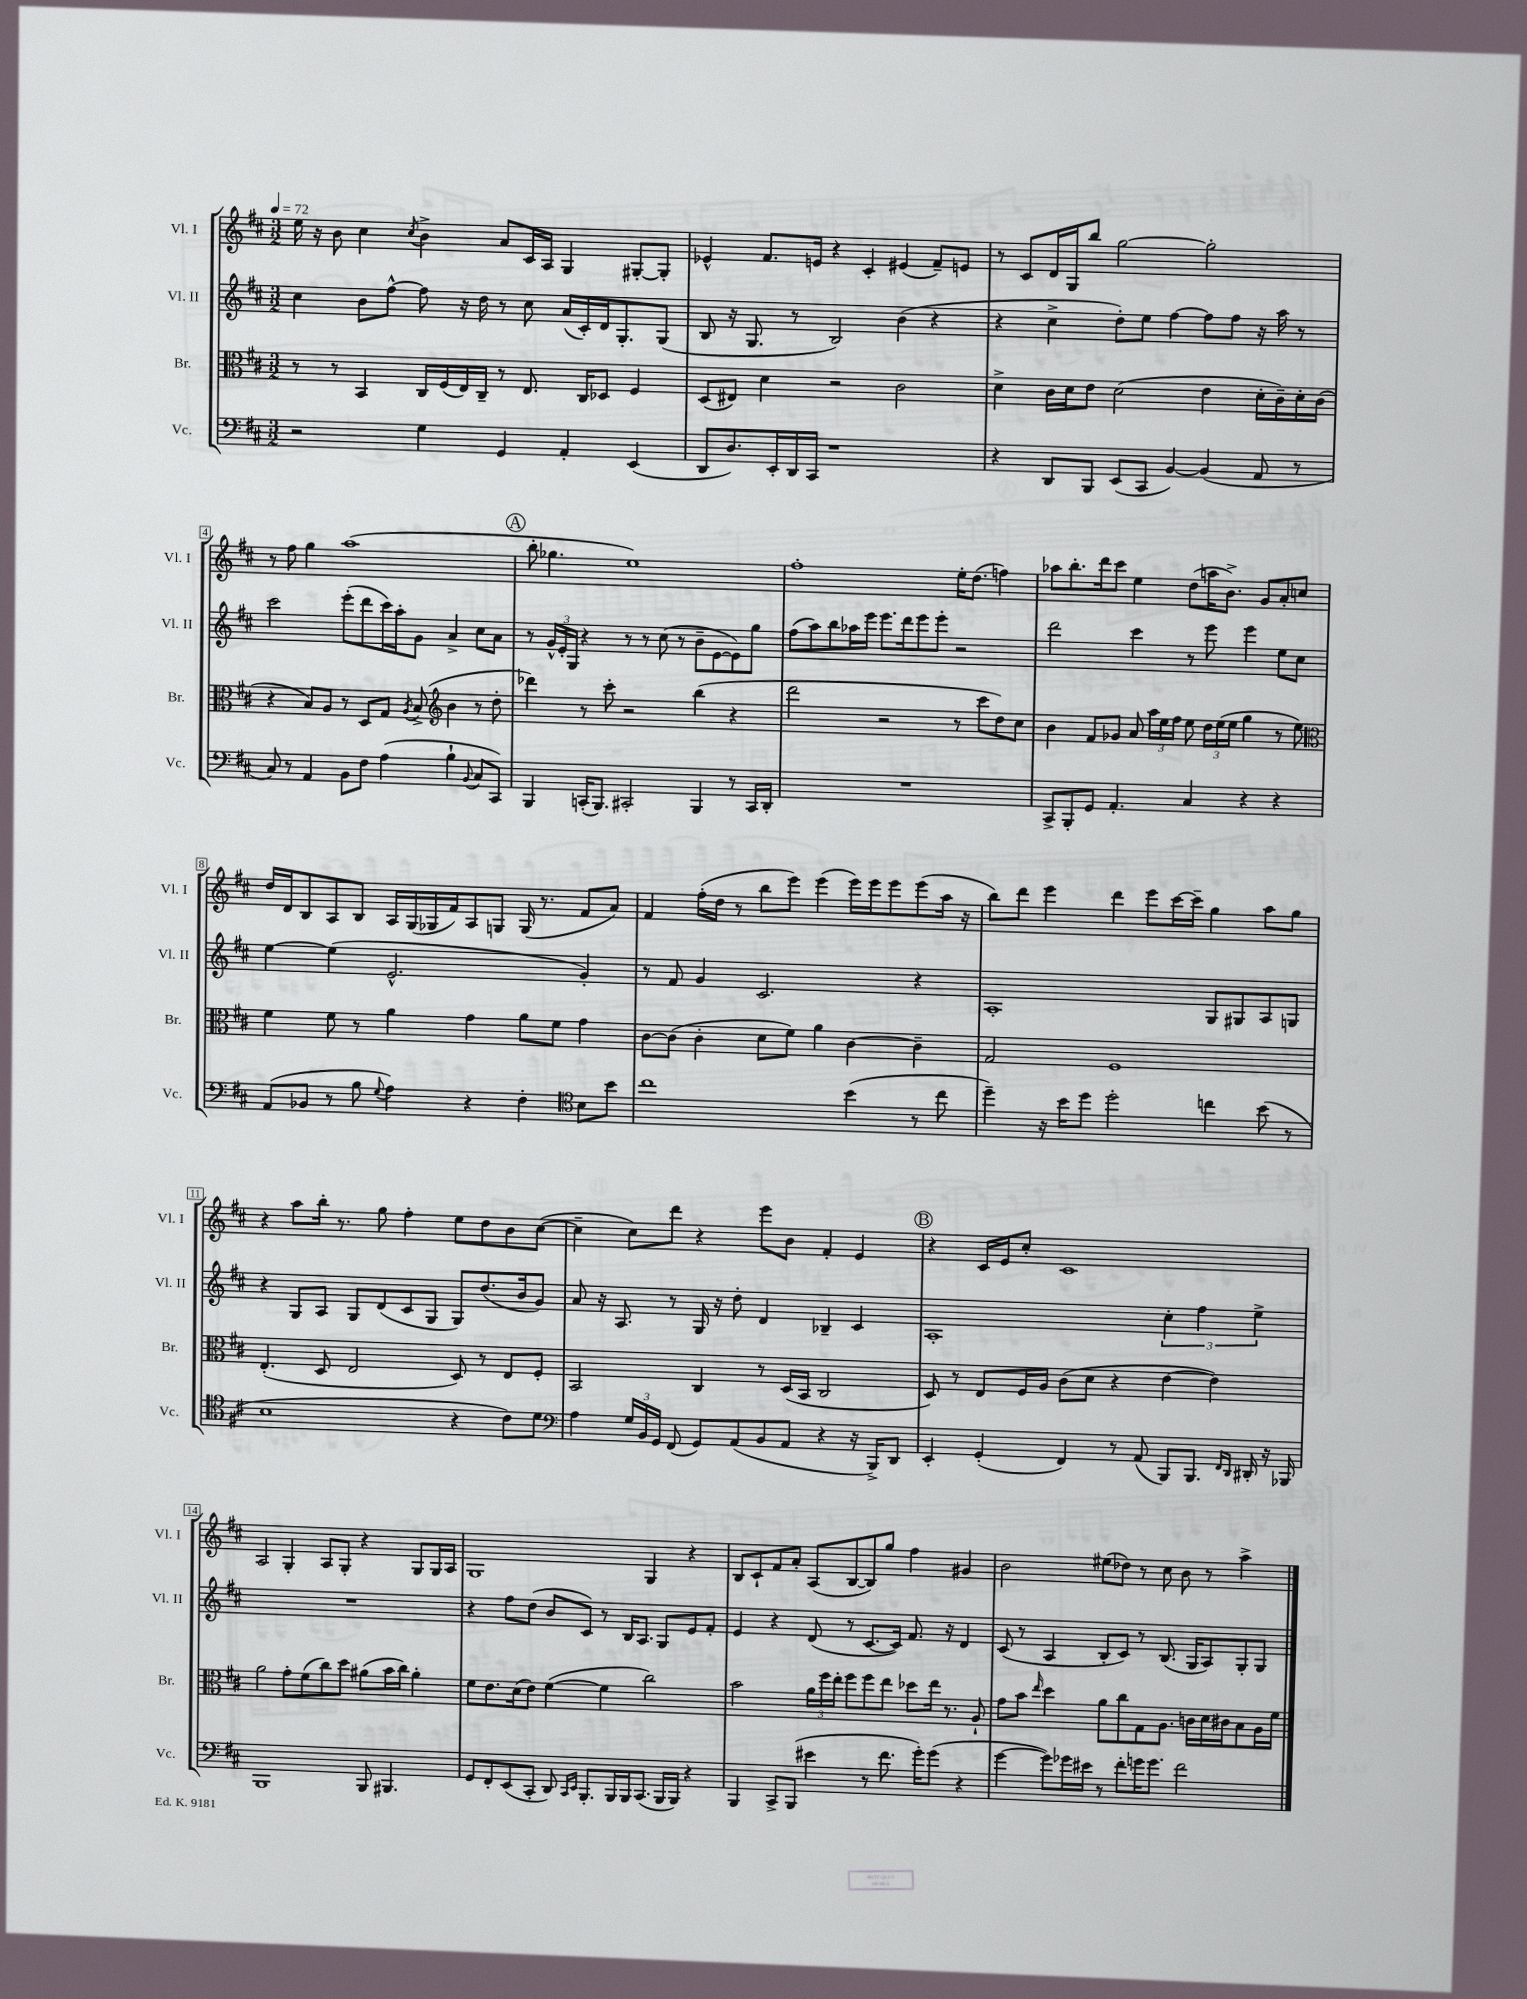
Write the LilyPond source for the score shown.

<<
\new StaffGroup <<
\new Staff = "s0" \with { instrumentName = "Vl. I" shortInstrumentName = "Vl. I" } {
    \clef treble \key d \major \numericTimeSignature \time 3/2 \tempo 4 = 72
    \autoBeamOff e''16 r16 b'8 cis''4 \acciaccatura { cis''8 } b'4-> a'8[ cis'16 a16] g4 gis8[~-. gis8]-. |
    ees'4-^ fis'8.[ e'16] r4 cis'4-. eis'4( fis'8[--) e'8] |
    r8 cis'8[ d'16 g16 b''8] g''2~ g''2-. |
    r8 fis''8 g''4 a''1( |
    \mark \markup { \circle "A" } b''8-. ges''4. e''1) |
    fis''1-. e''16[-. d''8.]( f''4) |
    aes''8[ b''8.-. d'''16 cis'''8] e''4 d''8[( a''16 b'8.]->) g'8[ a'8-. c''8] |
    d''16[ d'16 b8 a8 b8] a16[ g16( ges16 fis'16) a8 g8] g16( r8. fis'8[ a'8]) |
    fis'4 fis''16[-.( d''16] r8 b''8[ e'''8]) e'''4( e'''16[) e'''16 e'''8 e'''8( a''16] r16 |
    b''8[) d'''8] e'''4 d'''4 e'''8[ cis'''16~ cis'''16]-- g''4 a''8[ g''8] |
    r4 a''8[ b''16]-. r8. g''8 fis''4-. e''8[ d''8 b'8 cis''8]~( |
    cis''4-- cis''8[) d'''8] r4 e'''8[ b'8] fis'4-. e'4 |
    \mark \markup { \circle "B" } r4 cis'16[ e'16 cis''8]-. cis'1 |
    a2 g4-. a8[ g8]-. r4 g8[ g16 a16] |
    g1 g4 r4 |
    b8[ cis'8-! fis'8 a'8]-. a8[( b8~ b8) g''8] fis''4 gis'4 |
    b'2 eis''8[( des''8]) r8 cis''8 b'8 r8 a''4-> \bar "|." |
}
\new Staff = "s1" \with { instrumentName = "Vl. II" shortInstrumentName = "Vl. II" } {
    \clef treble \key d \major \numericTimeSignature \time 3/2
    \autoBeamOff cis''4 b'8[ fis''8]~-^ fis''8 r16 d''16 r8 cis''8 a'16[( cis'16-.) d'16 g8.-. g8]( |
    b8 r16 g8. r8 b2) b'4( r4 |
    r4 cis''4-> d''8[-.) e''8] fis''4~ fis''8[ fis''8] r16 a''16 r8 |
    cis'''2 e'''8[-.( d'''8 cis'''16) a''16-. g'8] a'4-> cis''8[ a'8] |
    \mark \markup { \circle "A" } r8 \tuplet 3/2 { g'16[-^ e'16-. g16] } r4 r8 r8 cis''8( r8 b'8[-- e'8~ e'8) g''8] |
    fis''8[( a''8) b''8 aes''16 e'''16] e'''8.[ d'''16 e'''8 e'''8]-. r2 |
    d'''2 cis'''4 r8 e'''8 e'''4 e''8[ cis''8] |
    e''4~ e''4( e'2.-^ g'4-.) |
    r8 fis'8 g'4 cis'2. r4 |
    a1-. g8[ gis8 a8 g8] |
    r4 g8[ a8] g8[ d'8( cis'8 g8] g8[) d''8.( b'16 g'8]) |
    a'8 r16 a8. r8 g16 r16 d''8-. d'4 bes4-- cis'4 |
    \mark \markup { \circle "B" } a1-. \tuplet 3/2 { cis''4-. fis''4 e''4-> } |
    R1. |
    r4 fis''8[ d''8]( b'8[ cis'8]) r8 b16[ a8.] g8[ e'8 fis'8]-. |
    e'4 r4 d'8( r8 cis'8.[~ cis'16]) fis'8. r16 d'4 |
    cis'8( r8 a4 b8[-. cis'8]) r8 b8.( g16[ a8) g8-. g8] \bar "|." |
}
\new Staff = "s2" \with { instrumentName = "Br." shortInstrumentName = "Br." } {
    \clef alto \key d \major \numericTimeSignature \time 3/2
    \autoBeamOff r8 r8 b,4 cis16[ fis16( e16) cis16]-- r8 e8. cis16[ des8] fis4 |
    d8[( eis8]) d'4 r2 cis'2 |
    d'4-> cis'16[ d'16 e'8] d'2( e'4 d'16[-. cis'16--) d'16-. cis'16]( |
    r4 b8[) a8] r8 d8[ g8] \acciaccatura { a8 } b8->( \clef treble b'4 r8 d''8-. |
    \mark \markup { \circle "A" } des'''4) r8 cis'''8-. r2 b''4( r4 |
    d'''2 r2 r8 cis'''8[ d''8) cis''8] |
    b'4 fis'8[ ges'8] a'8 \tuplet 3/2 { a''16[ e''16 fis''16] } e''8 \tuplet 3/2 { d''16[ e''16( e''16] } g''4 r8 e''8) |
    \clef alto fis'4 fis'8 r8 a'4 g'4 a'8[ fis'8] g'4 |
    cis'8[~ cis'8]( cis'4-. d'8[ fis'8]) a'4 cis'4~ cis'4-- |
    g2 fis1 |
    e4.-.( d8 e2 d8) r8 e8[ fis8]-. |
    b,2 cis4 r8 d16[( b,16] cis2 |
    \mark \markup { \circle "B" } d8) r8 e8[ fis16 a16] cis'8[( d'8] r4 e'4~ e'4) |
    a'2 g'8[-. fis'8( cis''8) d''8] ais'8[( b'16 cis''16]) ais'4-. |
    fis'8[ e'8. d'16( e'8]) fis'4~( fis'4 cis''2) |
    b'2 \tuplet 3/2 { a'16[ fis''16 e''16]-. } fis''8[ fis''8 e''8] des''8[ e''16] r8. a8-! |
    g'8[ b'8] \grace { e''16 } d''4 a'8[ cis''8 g8 a8.] c'16[ d'16 cis'16 b8 a16 fis'16] \bar "|." |
}
\new Staff = "s3" \with { instrumentName = "Vc." shortInstrumentName = "Vc." } {
    \clef bass \key d \major \numericTimeSignature \time 3/2
    \autoBeamOff r2 g4 g,4 a,4-. e,4( |
    d,8[ d8.) e,16-. d,16 cis,16] r1 |
    r4 d,8[ b,,8] e,8[( cis,8] b,4~) b,4( a,8 r8 |
    cis8) r8 a,4 b,8[ fis8] a4( b4-! \appoggiatura { b,8 } cis8[ cis,8]) |
    \mark \markup { \circle "A" } b,,4 c,16[-.( b,,8.]) cis,2-. b,,4 r8 cis,16[ d,16]-. |
    R1. |
    cis,8[-> b,,8-. g,8] a,4.-. cis4 r4 r4 |
    a,8[( bes,8] r8 b8 \appoggiatura { g8 } a4) r4 fis4-. \clef tenor b8[ b'8] |
    cis''1 b'4( r8 cis''8 |
    d''4--) r16 b'16[ d''8] d''2-. c''4 b'8( r8 |
    b1 r4 cis'8[) d'8] |
    \clef bass a4 \tuplet 3/2 { g16[ b,16 g,16] } fis,8( g,8[) a,8( b,8 a,8] r4 r16 b,,16[->) d,8] |
    \mark \markup { \circle "B" } e,4-. g,4-.( fis,4) r8 a,8( b,,8[) b,,8.] \grace { fis,16[ d,16] } dis,16-. r16 bes,,16 |
    b,,1 b,,8 bis,,4. |
    g,8[ fis,8-. e,8( cis,8]-. d,8) \grace { cis,16[ e,16] } b,,8.[-. b,,16 b,,16 cis,8.]( b,,16[ b,,16]) r4 |
    b,,4 cis,8[-> b,,8]( eis'4 r8 fis'8. g'16[-.) g'8]( r4 |
    g'4~ g'8[) ges'16 eis'16] r8 fis'8[-. g'16 g'8.] fis'2 \bar "|." |
}
>>
>>
\layout { \context { \Score \override BarNumber.stencil = #(make-stencil-boxer 0.1 0.3 ly:text-interface::print) } }
